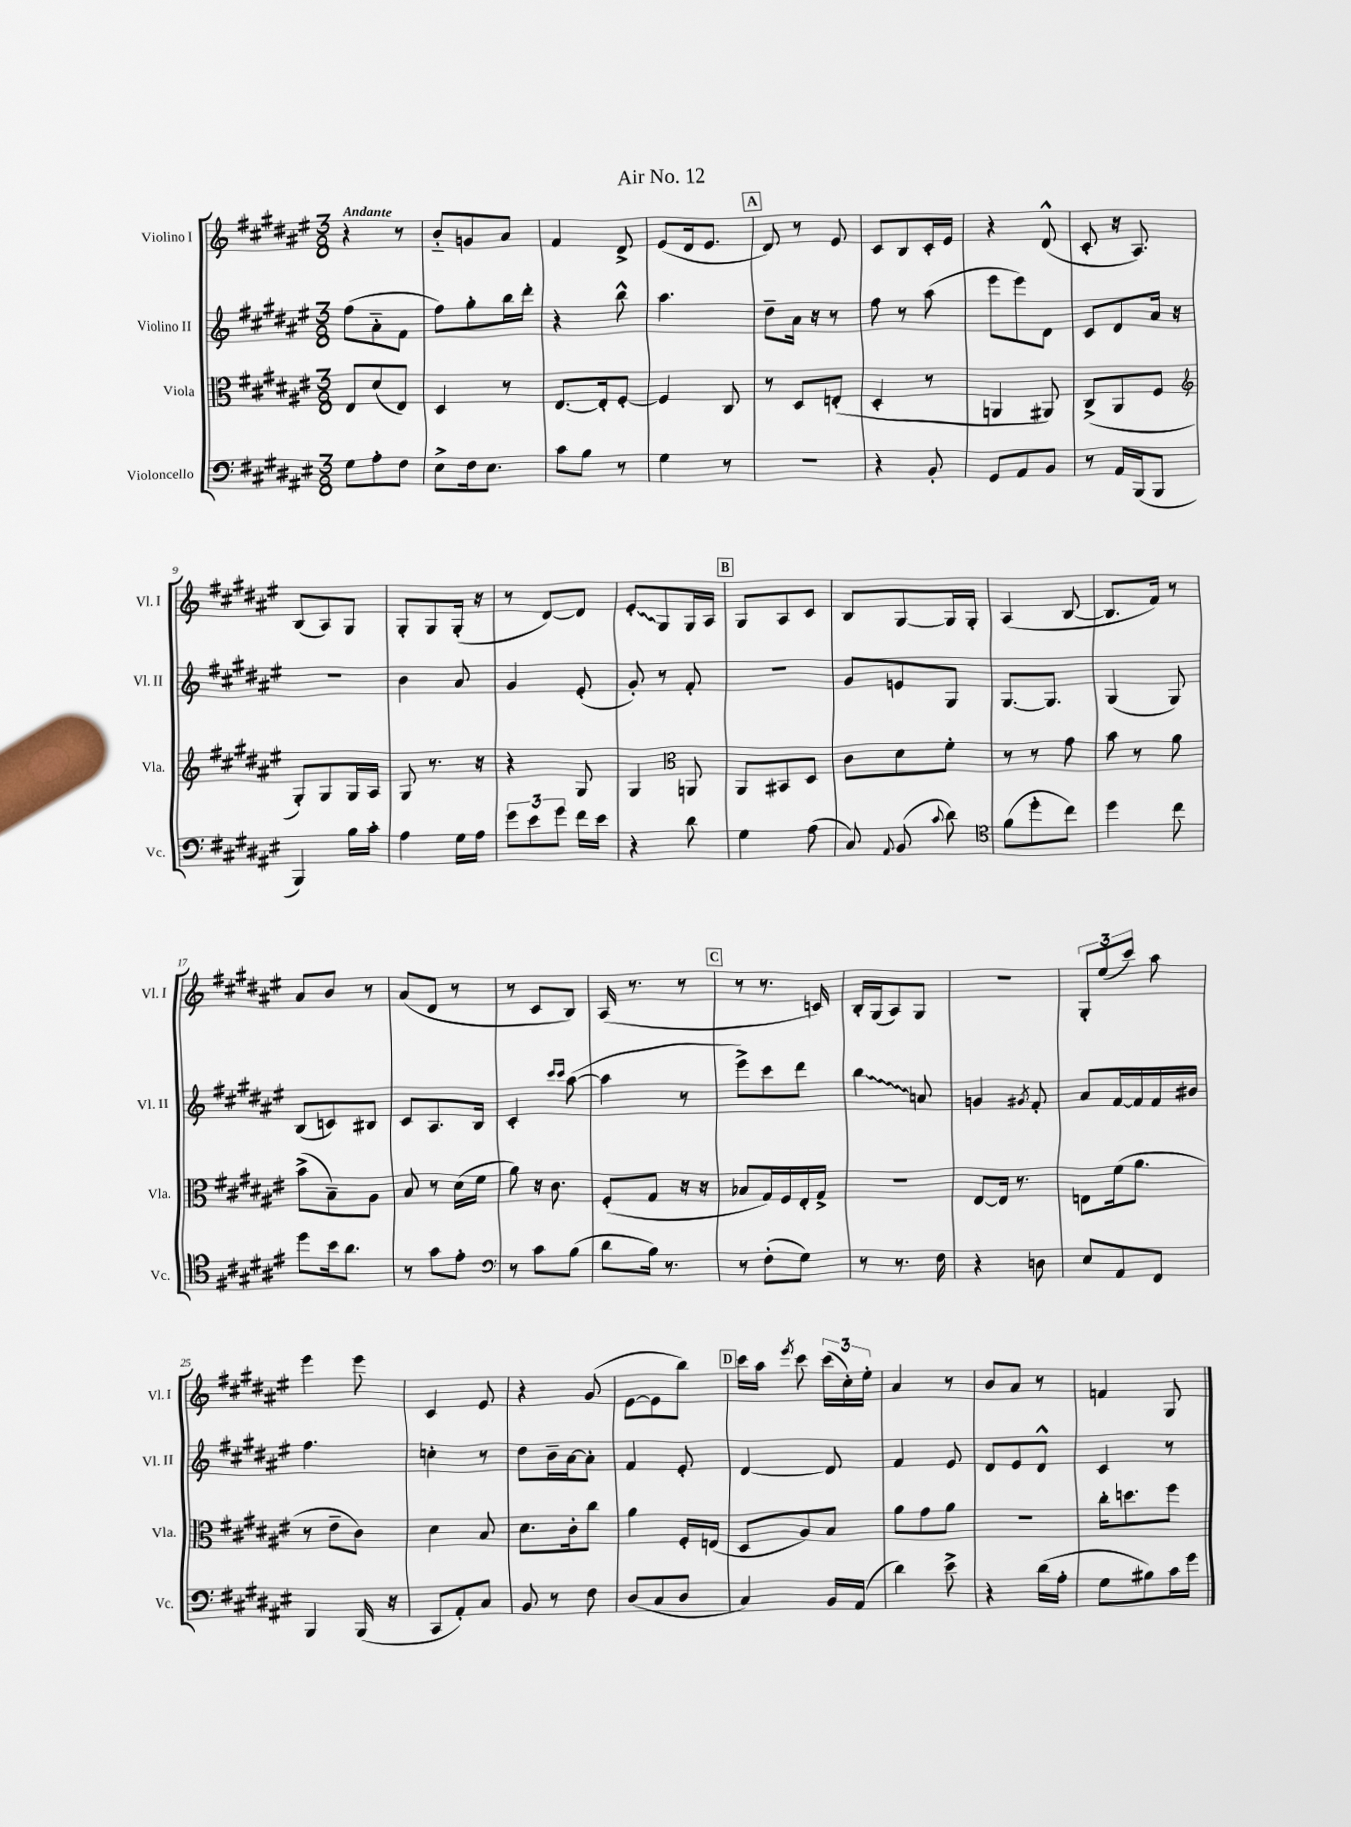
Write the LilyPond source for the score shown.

\header { title = "Air No. 12" }
<<
\new StaffGroup <<
\new Staff = "s0" \with { instrumentName = "Violino I" shortInstrumentName = "Vl. I" } {
    \clef treble \key fis \major \numericTimeSignature \time 3/8 \tempo "Andante"
    \autoBeamOff r4 r8 |
    b'8[-_ g'8 ais'8] |
    fis'4 dis'8-> |
    eis'8[( dis'16 eis'8.] |
    \mark \markup { \box "A" } dis'8) r8 eis'8 |
    cis'8[ b8 cis'16-. eis'16] |
    r4 dis'8-^( |
    cis'8-. r16 ais8.) |
    b8[( ais8) gis8] |
    gis8[-. gis8 gis16]-.( r16 |
    r8 dis'8[~) dis'8] |
    \once \override Glissando.style = #'zigzag eis'8[-.\glissando gis8 gis16 ais16] |
    \mark \markup { \box "B" } gis8[ ais8 cis'8] |
    b8[ gis8~ gis16 gis16]-. |
    ais4( b8~ |
    b8.[ fis'16]) r8 |
    ais'8[ b'8] r8 |
    ais'8[( dis'8] r8 |
    r8 cis'8[ b8]) |
    ais16( r8. r8 |
    \mark \markup { \box "C" } r8 r8. c'16) |
    b16[-. gis16( ais8) gis8] |
    r4. |
    \tuplet 3/2 { gis8[-. eis''8( cis'''8]) } ais''8 |
    eis'''4 eis'''8 |
    cis'4 eis'8 |
    r4 gis'8( |
    eis'8[~ eis'8 b''8]) |
    \mark \markup { \box "D" } cis'''16[ ais''16] \acciaccatura { eis'''8 } cis'''8 \tuplet 3/2 { cis'''16[( cis''16-.) eis''16]-. } |
    ais'4 r8 |
    b'8[ ais'8] r8 |
    f'4 gis8 \bar "|." |
}
\new Staff = "s1" \with { instrumentName = "Violino II" shortInstrumentName = "Vl. II" } {
    \clef treble \key fis \major \numericTimeSignature \time 3/8
    \autoBeamOff fis''8[( ais'8-_ fis'8] |
    fis''8[) gis''8-. b''16 dis'''16]-. |
    r4 b''8-^ |
    ais''4. |
    \mark \markup { \box "A" } dis''8[-- ais'16] r16 r8 |
    fis''8 r8 ais''8( |
    eis'''8[ eis'''8) dis'8] |
    cis'8[ dis'8 ais'16] r16 |
    R4. |
    b'4 ais'8 |
    gis'4 eis'8-.( |
    gis'8-.) r8 fis'8-. |
    \mark \markup { \box "B" } r4. |
    gis'8[ e'8 gis8] |
    gis8.[~ gis8.] |
    gis4( gis8) |
    b8[( c'8) bis8] |
    cis'8[ ais8. b16] |
    cis'4-. \grace { cis'''16[ cis'''16] } ais''8~( |
    ais''4 r8 |
    \mark \markup { \box "C" } eis'''8[->) cis'''8 dis'''8] |
    \once \override Glissando.style = #'zigzag b''4\glissando a'8 |
    g'4 \acciaccatura { gis'8 } fis'8-. |
    ais'8[ fis'16~ fis'16 fis'16 bis'16] |
    fis''4. |
    c''4-. r8 |
    dis''8[ b'16-- ais'16~ ais'8]-. |
    fis'4 eis'8-. |
    \mark \markup { \box "D" } dis'4~ dis'8 |
    fis'4 eis'8 |
    dis'8[ eis'8 dis'8]-^ |
    cis'4 r8 \bar "|." |
}
\new Staff = "s2" \with { instrumentName = "Viola" shortInstrumentName = "Vla." } {
    \clef alto \key fis \major \numericTimeSignature \time 3/8
    \autoBeamOff eis8[ dis'8( eis8]) |
    dis4 r8 |
    eis8.[~ eis16-. fis8]~-. |
    fis4 cis8 |
    \mark \markup { \box "A" } r8 dis8[ e8]-.( |
    dis4-. r8 |
    a,4 ais,8) |
    cis8[->( ais,8 fis8] |
    \clef treble gis8[-.) gis8 gis16 ais16] |
    gis8 r8. r16 |
    r4 gis8 |
    gis4 \clef alto a,8 |
    \mark \markup { \box "B" } ais,8[ bis,8 dis8] |
    cis'8[ dis'8 fis'8]-. |
    r8 r8 gis'8 |
    b'8 r8 ais'8 |
    b'8[->( b8--) ais8] |
    b8 r8 dis'16[( fis'16] |
    ais'8) r16 cis'8. |
    fis8[-.( gis8] r16 r16 |
    \mark \markup { \box "C" } bes8[ gis16) fis16 eis16-. gis16]-> |
    R4. |
    eis8[~ eis16] r8. |
    e8[ fis'16( ais'8.] |
    r8 eis'8[-- cis'8]) |
    dis'4 b8 |
    dis'8.[ cis'16-. cis''8] |
    ais'4 fis16[-. e16]( |
    \mark \markup { \box "D" } dis8[ ais8) b8] |
    ais'8[ gis'8 ais'8] |
    r4. |
    cis''16[-. d''8. fis''8] \bar "|." |
}
\new Staff = "s3" \with { instrumentName = "Violoncello" shortInstrumentName = "Vc." } {
    \clef bass \key fis \major \numericTimeSignature \time 3/8
    \autoBeamOff gis8[ ais8-. fis8] |
    eis8[-> fis16 eis8.] |
    cis'8[ b8] r8 |
    gis4 r8 |
    \mark \markup { \box "A" } R4. |
    r4 b,8-. |
    gis,8[ ais,8 b,8] |
    r8 ais,16[ b,,16( b,,8] |
    b,,4) b16[ cis'16]-. |
    ais4 gis16[ ais16] |
    \tuplet 3/2 { gis'8[ eis'8 gis'8] } fis'16[ eis'16] |
    r4 dis'8 |
    \mark \markup { \box "B" } gis4 ais8( |
    cis8) \appoggiatura { ais,8 } b,8( \appoggiatura { cis'8 } dis'8) |
    \clef tenor fis'8[( dis''8-. cis''8]) |
    dis''4 cis''8 |
    dis''8[ b'16 ais'8.] |
    r8 gis'8[ eis'8]-. |
    \clef bass r8 cis'8[ b8]( |
    dis'8[ b16]) r8. |
    \mark \markup { \box "C" } r8 fis8[-.( gis8]) |
    r8 r8. fis16 |
    r4 d8 |
    eis8[ ais,8 fis,8] |
    b,,4 b,,16( r16 |
    cis,8[ ais,8-.) cis8] |
    b,8 r8 fis8 |
    dis8[( cis8 dis8] |
    \mark \markup { \box "D" } cis4) b,16[ ais,16]( |
    dis'4) eis'8-> |
    r4 dis'16[( ais16]-. |
    gis8[ bis8) cis'16 gis'16] \bar "|." |
}
>>
>>
